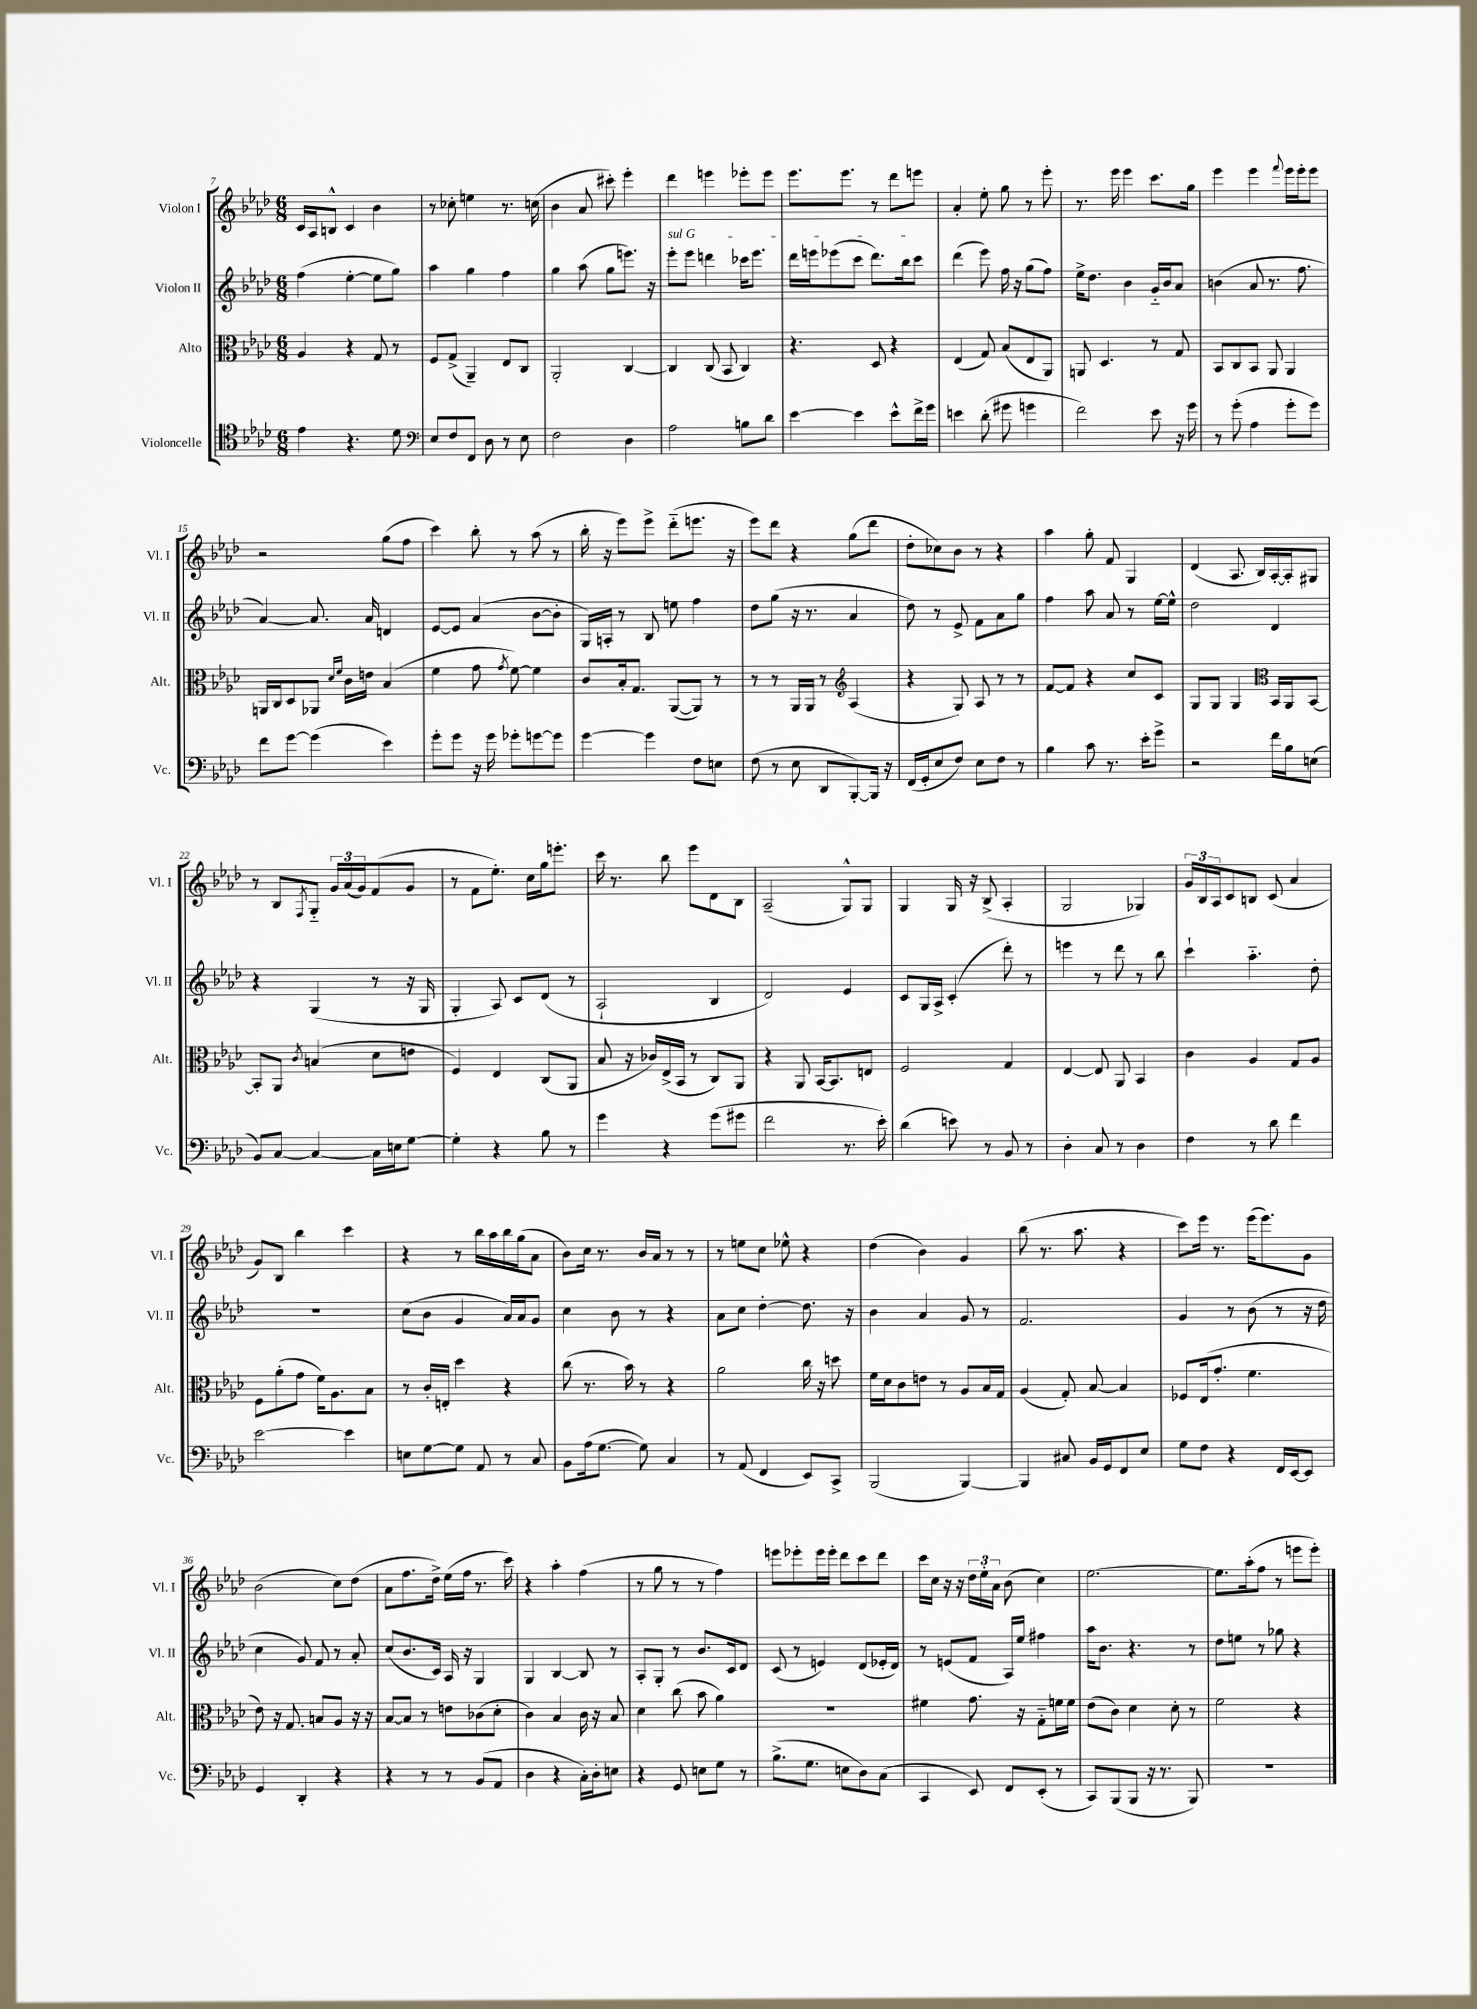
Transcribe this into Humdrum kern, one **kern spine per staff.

**kern	**kern	**kern	**kern
*staff4	*staff3	*staff2	*staff1
*clefC4	*clefC3	*clefG2	*clefG2
*k[b-e-a-d-]	*k[b-e-a-d-]	*k[b-e-a-d-]	*k[b-e-a-d-]
*M6/8	*M6/8	*M6/8	*M6/8
4e-	4A-	(4ff	16c
.	.	.	16A-
.	.	.	8B^^
4.r	4r	[4ee-'	4c
.	8G	8ee-]	4b-
8d-	8r	8gg)	.
=	=	=	=
*clefF4	*	*	*
8E-	8F	4aa-	8r
8F	(8G^	.	8cc-'
8FF	4AA-~)	4gg	4ee
8D-	.	.	.
8r	8E-	4ff	8.r
8E-	8C	.	.
.	.	.	(16cc
=	=	=	=
2F	2AA-'	4gg	4b-
.	.	(8aa-	8a-
.	.	8gg	8ccc#')
4D-	[4C	8.eee)	4eee-'
.	.	16r	.
=	=	=	=
2A-	4C]	8eee-'	4ddd-
.	.	8eee-	.
.	(8C	4ddd	4eee
.	8BB-	.	.
8B	4C)	16ccc-	8eee-'
.	.	8.eee-	.
8d-	.	.	8eee-
=	=	=	=
[4e-	4.r	16ddd-	8.eee-
.	.	16eee	.
.	.	(8eee-	.
.	.	.	8.eee-
4e-]	.	8ccc	.
.	8D-	8.ddd-)	8r
8e-^^	4r	.	8ddd-
.	.	16bb-	.
16f^	.	8ccc	8eee
16g	.	.	.
=	=	=	=
4e	(4E-	(4ddd-	4a-'
(8d-'	8G)	8eee-)	8ee-'
8g#	(8B-	16ff	8gg
.	.	16r	.
4g	8E-	(8gg	8r
.	8AA-)	8ff)	8eee-'
=	=	=	=
2f)	8AA	16ee-^	8.r
.	.	8.dd-	.
.	4.D-	.	.
.	.	.	16eee-
.	.	4b-	4eee-
8e-	8r	16g'~	8.ccc
.	.	16b-	.
16r	8G	8a-	.
16g	.	.	16gg
=	=	=	=
8r	8BB-	(4b	4eee-
(8g'	8C	.	.
4A-	8BB-	8a-	4eee-
.	8AA-	8.r	.
.	.	.	8qqfff
8g'	4AA-	.	16eee-
.	.	8.ff	16eee-'
8g)	.	.	8eee-
=	=	=	=
8f	16AA	[4a-)	2r
.	16C	.	.
[8g	8D-	.	.
(4g]	8AA-	8.a-]	.
.	16qqd-	.	.
.	16qqf	.	.
.	16c	.	.
.	16e	16a-	.
4e-)	(4B-	4d	(8gg
.	.	.	8ff
=	=	=	=
8g'	4f	[8e-	4ccc)
8g	.	8e-]	.
16r	8g	(4a-	8bb-'
16g	.	.	.
.	8qg	.	.
8g-'	[8f)	.	8r
[8g	4f]	[8b-	(8aa-
8g]	.	8b-']	8r
=	=	=	=
[4g	8c	16G)	16bb-'
.	.	16A'	16r
.	16B-'	8r	8eee-)
.	8.G	.	.
4g]	.	8B-	8eee-^
.	([8AA-	8ee	(8ddd-'~
8F	8AA-])	4ff	8.eee
8E	8r	.	.
.	.	.	16r
=	=	=	=
(8F	8r	8dd-	8eee-)
8r	8r	(8gg	8ddd-
8E-	16AA-	16r	4r
.	16AA-	8.r	.
8DD-	8r	.	.
*	*clefG2	*	*
[8BBB-')	(4A-	4a-	(8gg
16BBB-]	.	.	8ddd-
16r	.	.	.
=	=	=	=
(16FF	4r	8dd-)	8dd-'
16GG'	.	.	.
8E-	.	8r	8cc-)
8F)	8G)	8e-^	8b-
8E-	8A-	8f	8r
8F	8r	8a-	4r
8r	8r	8gg	.
=	=	=	=
4B-	[8f	4ff	4aa-
.	8f]	.	.
8c	4r	8aa-	8gg'
8.r	.	8a-	8f
.	8cc	8r	4G
16e-'	.	.	.
8g^	8c	[16ee-	.
.	.	16ee-^^]	.
=	=	=	=
2r	8G	2dd-	(4d-
.	8G	.	.
.	4G	.	8.A-
.	.	.	16B-)
*	*clefC3	*	*
16f	16BB-	4d-	[16A-'
16B-	16AA-	.	16A-']
(8E	[8BB-	.	8G#
=	=	=	=
8BB-)	8BB-']	4r	8r
[8C	8AA-	.	8B-
.	8qc	.	8qF
4C_	(4B	(4G	8G'~
.	.	.	24g
.	.	.	(24a-
.	.	.	24g)
16C]	8d-	8r	(8f
16E	.	.	.
[8G	8e	16r	8g
.	.	16G	.
=	=	=	=
4G']	4F)	4G'	8r
.	.	.	8f
4r	4E-	8A-)	8.ee-')
.	.	8c	.
.	.	.	16cc
8B-	(8C	(8d-	16gg
.	.	.	8.eee'
8r	8AA-	8r	.
=	=	=	=
4g	8B-	2A-`	16ccc
.	.	.	8.r
.	16r	.	.
.	16c-)	.	.
4r	(16E-^	.	8bb-
.	16BB-	.	.
.	8r	.	8eee-
(8g	8C)	4B-	8d-
8g#	8AA-	.	8B-
=	=	=	=
2f	4r	2d-)	(2A-~
.	8AA-	.	.
.	[16BB-	.	.
.	8.BB-]	.	.
8.r	.	4e-	8G^^)
.	8E	.	8G
16e-')	.	.	.
=	=	=	=
(4d-	2F	8c	4G
.	.	16G	.
.	.	16A-^	.
8e)	.	(4c'	16G
.	.	.	16r
8r	.	.	(8B-^
8BB-	4G	8ddd-')	4A-'
8r	.	8r	.
=	=	=	=
4D-'	[4E-	4eee	2G
8C	8E-]	8r	.
8r	8AA-	8ddd-	.
4D-	4BB-	8r	4G-)
.	.	8bb-	.
=	=	=	=
4F	4c	4ccc`	24g
.	.	.	24B-
.	.	.	24A-
.	.	.	8c
8r	4A-	4.aa-'~	8B
8d-	.	.	(8c
4f	8G	.	4a-
.	8A-	8dd-'	.
=	=	=	=
[2e-	8F	2.r	8g)
.	(8a-'	.	8B-
.	8g	.	4bb-
.	16f)	.	.
.	8.A-	.	.
4e-]	.	.	4ccc
.	8B-	.	.
=	=	=	=
8E	8r	(8cc	4r
[8G	16c'	8b-	.
.	16E'	.	.
8G]	4dd-	4g	8r
8AA-	.	.	16bb-
.	.	.	16aa-
8r	4r	16a-)	16bb-
.	.	16a-	(16gg
8C	.	8g	8a-
=	=	=	=
8BB-	(8cc	4cc	8b-)
(16A-	8.r	.	16cc
[8.G	.	.	8.r
.	.	8b-	.
.	16b-)	.	.
8G])	8r	8r	16b-
.	.	.	16a-
4C	4r	4r	8r
.	.	.	8r
=	=	=	=
8r	2a-	8a-	8r
(8AA-	.	8cc	8ee
4FF	.	[4dd-'	8cc
.	.	.	8ee-^^
8EE-)	16cc	8.dd-]	4r
.	16r	.	.
8CC^	8dd	.	.
.	.	16r	.
=	=	=	=
(2BBB-	16f	4b-	(4dd-
.	16d-	.	.
.	8c	.	.
.	8e	4a-	4b-)
.	8r	.	.
[4BBB-)	8A-	8g	4g
.	16B-	8r	.
.	16G	.	.
=	=	=	=
4BBB-]	(4A-	2.f	(8bb-
.	.	.	8.r
8C#	8G')	.	.
.	.	.	8.aa-
16BB-	[8B-	.	.
16GG	.	.	.
8FF	4B-]	.	4r
8E-	.	.	.
=	=	=	=
8G	8F-	4g	8ccc)
8F	(16E-	.	16eee-
.	8.g'	.	8.r
4r	.	8r	.
.	4.f	(8b-	(16eee-
.	.	.	8.eee-)
16FF	.	8r	.
[16EE-	.	.	.
8EE-]	.	16r	8g
.	.	16dd-	.
=	=	=	=
4GG	8e-)	4cc	(2b-
.	16r	.	.
.	8.G	.	.
4DD-'	.	8g)	.
.	8B	8f	.
4r	8A-	8r	8cc)
.	16r	8a-'	(8dd-
.	16r	.	.
=	=	=	=
4r	[8B-	(8cc	8a-
.	8B-]	8.b-	8.ff
8r	8r	.	.
.	.	16c)	16dd-^)
8r	8e	16A-	(16ee-
.	.	16r	16ff
(8BB-	(8c-	4G	8.r
8AA-	8d-'	.	.
.	.	.	16ccc)
=	=	=	=
4D-	4c)	4G	4r
4r	4B-	[4B-	4aa-'
16C')	16c	8B-]	(4ff
16D-'	16r	.	.
8E	8B-	8r	.
=	=	=	=
4r	4d-	8A-'	8r
.	.	8G'	8gg
8GG	(8cc	8r	8r
8E	8b-	8.b-	8r
8G	4a-)	.	4ff)
.	.	16c	.
8r	.	8d-	.
=	=	=	=
(8.B-^	2.r	(8c	8eee
.	.	8r	8eee-'
8.G	.	.	.
.	.	4e)	16eee-
.	.	.	16eee-'
8E	.	.	8ddd-
8D-)	.	(8d-	8ccc
(8C	.	16e-'	8ddd-
.	.	16d-)	.
=	=	=	=
4CC	4f#	8r	16ccc
.	.	.	16cc
.	.	(8e	16r
.	.	.	16r
8EE-)	8.g	8f	24dd-
.	.	.	24ee-'
.	.	.	24a-
8FF	.	16A-)	(8b-
.	16r	16ee-	.
(8EE-'	8G'~	4ff#	4cc)
8r	16f	.	.
.	16f	.	.
=	=	=	=
8CC)	(8e-	16aa-	[2.ee-
.	.	8.b-	.
(8BBB-	8c)	.	.
8BBB-	4d-	4.r	.
16r	.	.	.
8.r	.	.	.
.	8d-'	.	.
8BBB-)	8r	8r	.
=	=	=	=
2.r	2f	8dd-	8.ee-]
.	.	8ee	.
.	.	.	(16aa-'
.	.	8r	8ff
.	.	8gg-	8r
.	4r	4r	8eee
.	.	.	8eee')
==	==	==	==
*-	*-	*-	*-
